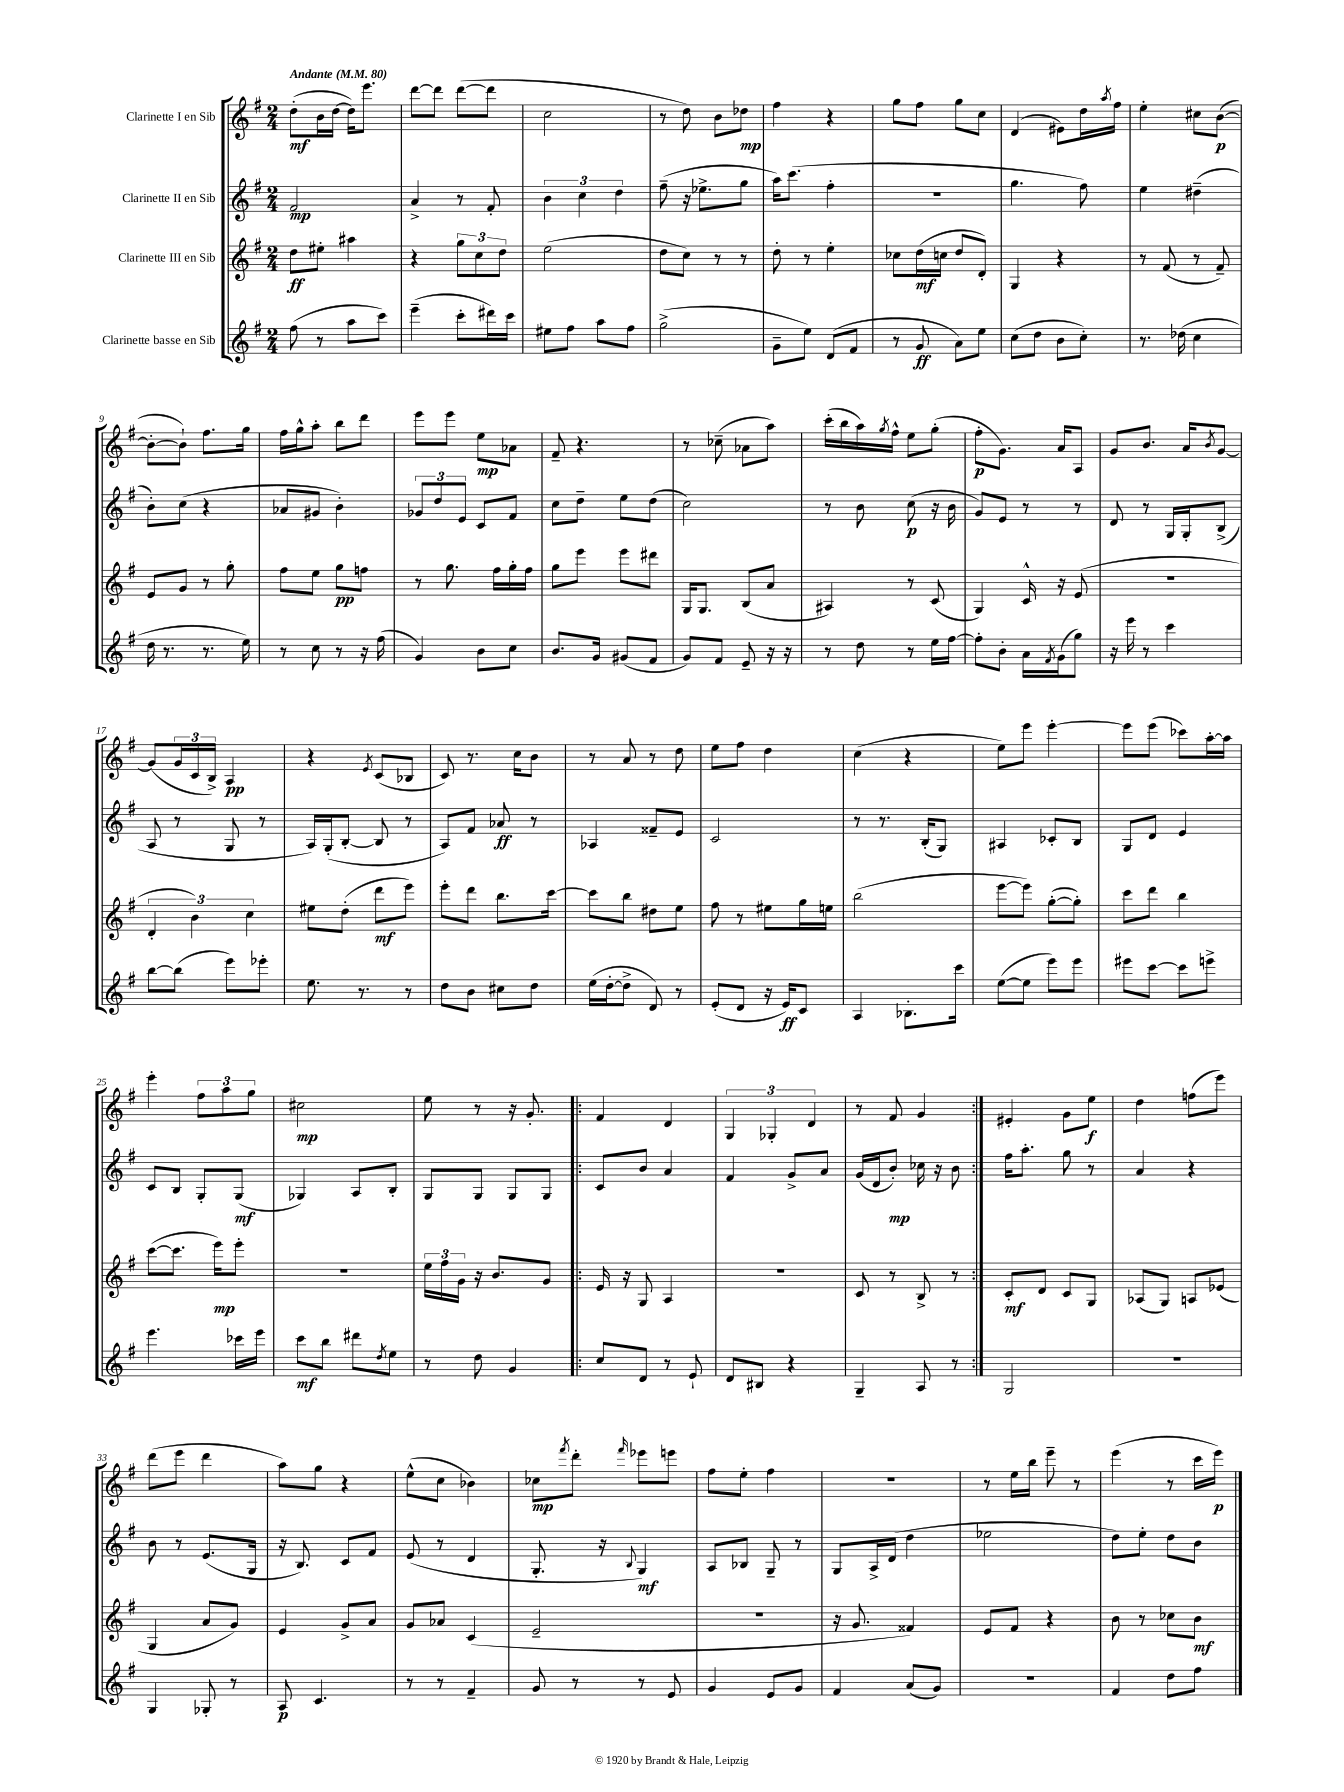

**kern	**kern	**kern	**kern
*staff4	*staff3	*staff2	*staff1
*clefG2	*clefG2	*clefG2	*clefG2
*k[f#]	*k[f#]	*k[f#]	*k[f#]
*M2/4	*M2/4	*M2/4	*M2/4
*MM80	*MM80	*MM80	*MM80
(8ff#	8dd	2f#	(8dd'
8r	8ee#'	.	16b
.	.	.	[16dd
8aa	4aa#	.	16dd])
.	.	.	8.eee
8ccc)	.	.	.
=	=	=	=
(4eee~	4r	4a^	[8ddd
.	.	.	8ddd]
8ccc'	12gg	8r	([8ddd
.	12cc	.	.
16ddd#)	.	8f#'	8ddd]
.	12dd	.	.
16ccc	.	.	.
=	=	=	=
8ee#	(2ee	6b	2cc
8ff#	.	.	.
.	.	6cc	.
8aa	.	.	.
.	.	6dd	.
8ff#	.	.	.
=	=	=	=
(2gg^	8dd	(8ff#~	8r
.	8cc)	16r	8dd)
.	.	8.ee-^	.
.	8r	.	8b
.	8r	8gg	8dd-
=	=	=	=
8g~	8dd'	16aa)	4ff#
.	.	(8.ccc	.
8ee)	8r	.	.
(8d	4ee'	4ff#'	4r
8f#	.	.	.
=	=	=	=
8r	8cc-	2r	8gg
8g	(16dd	.	8ff#
.	16cc	.	.
8a)	8dd	.	8gg
8ee	8d')	.	8cc
=	=	=	=
(8cc	4G	4.gg	(4d
8dd	.	.	.
8b	4r	.	8e#)
8cc')	.	8ff#)	16dd
.	.	.	8qaa
.	.	.	16ff#
=	=	=	=
8.r	8r	4ee	4ee'
.	(8f#	.	.
(16dd-	.	.	.
4cc	8r	(4dd#~	8cc#
.	8f#~)	.	([8b
=	=	=	=
16dd	8e	8b')	8b'_
8.r	.	.	.
.	8g	(8cc	8b`])
8.r	8r	4r	8.ff#
.	8gg'	.	.
16ee)	.	.	16gg
=	=	=	=
8r	8ff#	8a-	16ff#
.	.	.	16gg^^
8cc	8ee	8g#	8aa'
8r	8gg	4b')	8bb
16r	8ff	.	8ddd
(16ff#	.	.	.
=	=	=	=
4g)	8r	12g-	8eee
.	.	12dd	.
.	8.gg	.	8eee
.	.	12e	.
8b	.	8c	8ee
.	16ff#	.	.
8cc	16gg'	8f#	8a-
.	16ff#	.	.
=	=	=	=
8.b	8gg	8cc	8f#~
.	8eee	8dd~	4.r
16g	.	.	.
(8g#	8eee	8ee	.
8f#	8ddd#	(8dd	.
=	=	=	=
8g)	16G	2cc)	8r
.	8.G	.	.
8f#	.	.	(8cc-~
8e~	(8B	.	8a-
16r	8a	.	8aa)
16r	.	.	.
=	=	=	=
8r	4A#)	8r	(16ccc'
.	.	.	16bb
8dd	.	8b	16aa)
.	.	.	8qgg
.	.	.	16ff#^^
8r	8r	(8cc	8ee
16ee	(8c	16r	(8gg'
[16ff#	.	16b	.
=	=	=	=
8ff#']	4G)	8g)	8ff#'
8b'	.	8e	8.g)
16a	16c^^	8r	.
8qf#	.	.	.
(16g	16r	.	16a
8gg)	(8e	8r	8A
=	=	=	=
16r	2r	8d	8g
16eee	.	.	.
8r	.	8r	8.b
4ccc	.	16G	.
.	.	16G'	16a
.	.	.	8qb
.	.	(8B^	[8g
=	=	=	=
[8bb	6d'	8A	(8g]
(8bb]	.	8r	24g
.	6b)	.	24c
.	.	.	24B^)
8eee)	.	8G	4A
.	6cc	.	.
8eee-'	.	8r	.
=	=	=	=
8.ee	8ee#	16A)	4r
.	.	(16G'	.
.	(8dd'	[8B'	.
8.r	.	.	.
.	.	.	8qe
.	8ddd	8B]	(8c
8r	8eee)	8r	8B-
=	=	=	=
8dd	8eee'	8A)	8c)
8b	8ddd	8f#	8.r
8cc#	8.bb	8a-	.
.	.	.	16cc
8dd	.	8r	8b
.	[16ccc	.	.
=	=	=	=
(16ee	8ccc]	4A-	8r
[16dd'	.	.	.
8dd^]	8bb	.	8a
8d)	8dd#	8f##~	8r
8r	8ee	8e	8dd
=	=	=	=
(8e'	8ff#	2c	8ee
8d	8r	.	8ff#
16r	8ee#	.	4dd
16e)	.	.	.
8c	16gg	.	.
.	16ee	.	.
=	=	=	=
4A	(2bb	8r	(4cc
.	.	8.r	.
8.B-'	.	.	4r
.	.	(16B'	.
.	.	8G)	.
16ccc	.	.	.
=	=	=	=
([8ee	[8eee	4A#	8ee)
8ee]	8eee])	.	8eee
8eee)	([8gg'	8c-'	[4eee'
8eee	8gg'])	8B	.
=	=	=	=
8eee#	8ccc	8G	8eee]
[8ccc	8ddd	8d	(8eee
8ccc]	4bb	4e	8ccc-)
8eee^	.	.	[16aa'
.	.	.	16aa]
=	=	=	=
4.eee	([8ccc	8c	4eee'
.	8.ccc]	8B	.
.	.	8G'	12ff#
.	16eee)	.	.
.	.	.	12aa
16ccc-	8eee'	(8G	.
.	.	.	12gg
16eee	.	.	.
=	=	=	=
8ccc	2r	4G-)	2cc#
8bb	.	.	.
8ddd#	.	8A	.
8qdd	.	.	.
8ee	.	8B'	.
=	=	=	=
8r	24ee	8G	8ee
.	24ff#	.	.
.	24g	.	.
8dd	16r	8G	8r
.	8.b	.	.
4g	.	8G	16r
.	.	.	8.g'
.	8g	8G	.
=!|:	=!|:	=!|:	=!|:
8cc	16e	8c	4f#
.	16r	.	.
8d	8G	8b	.
8r	4A	4a	4d
8e`	.	.	.
=	=	=	=
8d	2r	4f#	6G
8B#	.	.	.
.	.	.	6G-'
4r	.	8g^	.
.	.	.	6d
.	.	8a	.
=	=	=	=
4G~	8c	(16g	8r
.	.	16d	.
.	8r	8b')	8f#
8A	8B^	16cc-	4g
.	.	16r	.
8r	8r	8b	.
=:|!	=:|!	=:|!	=:|!
2G	8c'	16ff#	4e#'
.	.	8.aa'	.
.	8d	.	.
.	8c	8gg	8g
.	8G	8r	8ee
=	=	=	=
2r	(8A-	4a	4dd
.	8G)	.	.
.	8A	4r	(8ff
.	(8e-	.	8eee)
=	=	=	=
4G	4G	8b	(8ddd
.	.	8r	8eee
8G-'	8a	(8.e	4ddd
8r	8g)	.	.
.	.	16G	.
=	=	=	=
8A	4e	16r	8aa)
.	.	8.B)	.
4.c	.	.	8gg
.	8g^	8c	4r
.	8a	8f#	.
=	=	=	=
8r	8g	(8e	(8ee^^
8r	8a-	8r	8cc
4f#~	(4c	4d	4b-)
=	=	=	=
8g	2e~	8.G'	8cc-
.	.	.	8qfff#
8r	.	.	8ddd'
.	.	16r	.
.	.	8qqB	16qqfff#
8r	.	4G)	8eee-
8e	.	.	8eee
=	=	=	=
4g	2r	8A	8ff#
.	.	8B-	8ee'
8e	.	8G~	4ff#
8g	.	8r	.
=	=	=	=
4f#	16r	8G	2r
.	8.g	.	.
.	.	16A^	.
.	.	(16d	.
(8a	4f##)	4dd	.
8g)	.	.	.
=	=	=	=
2r	8e	2ee-	8r
.	8f#	.	16ee
.	.	.	16bb
.	4r	.	8eee~
.	.	.	8r
=	=	=	=
4f#	8b	8dd)	(4eee
.	8r	8ee'	.
8dd	8cc-	8dd	8r
8ff#	8b	8b	16ccc
.	.	.	16eee)
==	==	==	==
*-	*-	*-	*-
